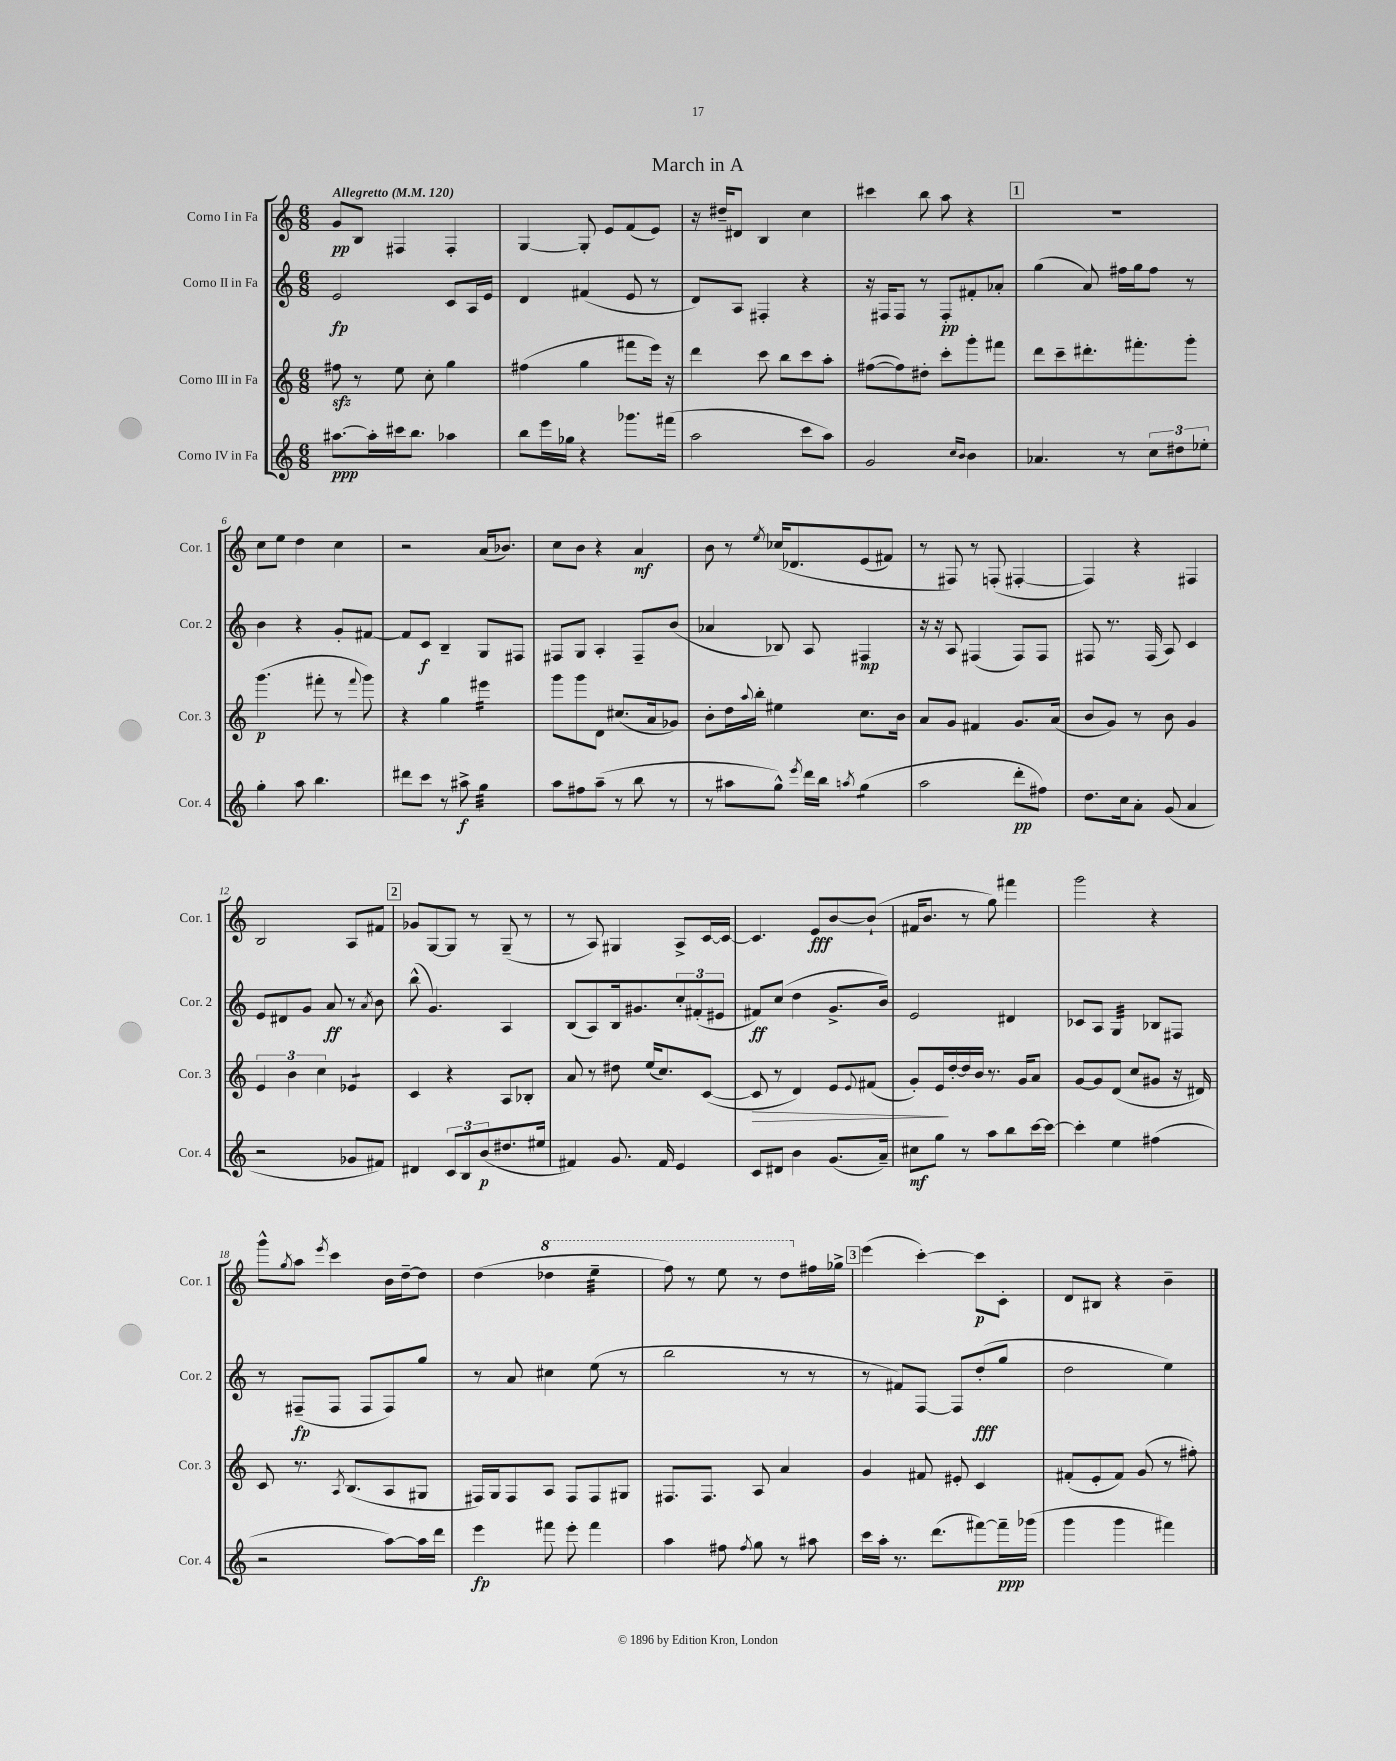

**kern	**kern	**kern	**kern
*staff4	*staff3	*staff2	*staff1
*clefG2	*clefG2	*clefG2	*clefG2
*k[]	*k[]	*k[]	*k[]
*M6/8	*M6/8	*M6/8	*M6/8
*MM120	*MM120	*MM120	*MM120
[8.aa#	8ff#	2e	8g
.	8r	.	8B
16aa#']	.	.	.
16ccc#	8ee	.	4F#
8.bb	.	.	.
.	8cc'	.	.
4aa-	4gg	8c	4F#'
.	.	16A	.
.	.	16e	.
=	=	=	=
8bb	(4ff#	4d	[4G
16eee	.	.	.
16gg-	.	.	.
4r	4gg	(4f#	8G']
.	.	.	8e
8.ggg-	8fff#	8e	(8f
.	16eee)	8r	8e)
(16fff#	16r	.	.
=	=	=	=
2aa	4ddd	8d)	16r
.	.	.	16dd#~
.	.	8A	8d#
.	8ccc	4F#'	4B
.	8bb	.	.
8ccc	8ccc	4r	4cc
8aa)	8aa'	.	.
=	=	=	=
2g	([8ff#	16r	4ccc#
.	.	16F#	.
.	8ff#])	8F#	.
.	8dd#'	8r	8bb
.	8ccc'	8F#'	8aa
16qqcc	.	.	.
16qqb	.	.	.
4b	8ggg'	8f#'	4r
.	8fff#	8a-'	.
=	=	=	=
4.a-	8ddd	(4gg	2.r
.	8ccc~	.	.
.	8.ddd#'	8a)	.
8r	.	16ff#	.
.	8.fff#'	16gg	.
12cc	.	8ff#	.
12dd#	.	.	.
.	8ggg'	8r	.
12ee-'	.	.	.
=	=	=	=
4gg'	(4.ggg	4b	8cc
.	.	.	8ee
8aa	.	4r	4dd
4.bb	8fff#'	.	.
.	8r	8g'	4cc
.	8qqfff#	.	.
.	8ggg)	[8f#	.
=	=	=	=
8ddd#	4r	8f#]	2r
8ccc	.	8c	.
8r	4gg	4B~	.
8aa#^	.	.	.
4gg	4eee#	8G	(16a
.	.	.	8.b-)
.	.	8F#	.
=	=	=	=
8aa	8ggg	8F#	8cc
8ff#	8ggg	8G	8b
(8aa~	8d	4A'	4r
8r	(8.cc#	.	.
8bb	.	8F#~	4a
.	16a	.	.
8r	8g-)	(8b	.
=	=	=	=
8r	8b'	4a-	8b
8aa#	16dd	.	8r
.	8qqaa	.	.
.	16bb'	.	.
.	.	.	8qee
8gg^^)	4ee#	8B-)	&(16cc-
.	.	.	8.d-
8qeee	.	.	.
16ddd	.	8A	.
16bb	.	.	.
8qaa	.	.	.
(4gg	8.cc	4F#	(8e
.	.	.	8f#)
.	16b	.	.
=	=	=	=
2aa	8a	16r	8r
.	.	16r	.
.	8g	8A	8F#&)
.	4f#	(4F#	8r
.	.	.	(8F'
8ddd'	8.g	8F#)	[4F#'
8ff#)	.	8F#	.
.	(16a	.	.
=	=	=	=
8.dd	8b	8F#	4F#])
.	8g)	8.r	.
16cc	.	.	.
8a'	8r	.	4r
.	.	(16F#	.
(8g	8b	8A)	.
4a	4g	4c	4F#
=	=	=	=
2r	6e	8e	2B
.	.	8d#	.
.	6b	.	.
.	.	8g	.
.	6cc	.	.
.	.	8a	.
8g-	4e-	8r	8A
.	.	8qa	.
8f#)	.	8b	8f#
=	=	=	=
4d#	4c	(8bb^^	8g-
.	.	4.g)	[8G
12c	4r	.	8G]
12B	.	.	.
.	.	.	8r
(12b	.	.	.
8.dd#	8A	4A	(8G~
.	8B-'	.	8r
16ee#	.	.	.
=	=	=	=
4f#)	8a	(8B	8r
.	8r	8A)	8A)
8.g	8dd#	16B	4G#
.	.	8.g#	.
.	(16ee	.	.
16f#	8.cc)	.	.
4e	.	12cc'	8A^
.	.	(12f#'	.
.	([8c	.	[16c
.	.	12e#	.
.	.	.	16c_
=	=	=	=
8c	8c]	8f#)	4.c]
8d#	8r	(8cc	.
4b	4d)	4dd	.
.	.	.	8e
(8.g	8e	8.g^	[8b
.	8qqe	.	.
.	(8f#	.	(8b`]
16a~)	.	16b)	.
=	=	=	=
8cc#	8g')	2e	16f#
.	.	.	8.b
8gg	16e	.	.
.	[16dd'	.	.
8r	16dd]	.	8r
.	16b	.	.
8aa	8.r	.	8gg)
8bb	.	4d#	4fff#
.	16g	.	.
[16ccc	8a	.	.
16ccc_	.	.	.
=	=	=	=
4ccc']	[8g	8c-	2ggg
.	8g]	8A	.
4ee	(8d	4G	.
.	8cc	.	.
(4ff#	8g#	8B-	4r
.	16r	8F#	.
.	16d#)	.	.
=	=	=	=
2r	8c	8r	8ggg^^
.	.	.	8qgg
.	8.r	(8F#~	8aa
.	.	.	8qeee
.	.	8F#	4ccc
.	8qA	.	.
.	(8.B	.	.
.	.	8F#	.
[8aa)	8A	8F#)	16b
.	.	.	[16dd~
16aa]	8G#	8gg	8dd]
16ddd	.	.	.
=	=	=	=
4eee	16F#)	8r	(4dd
.	16G	.	.
.	8F#	8a	.
8fff#	8A	4cc#	4ddd-
8eee'	8F#	.	.
4fff#	8F#	(8ee	4eee~
.	8G#	8r	.
=	=	=	=
4aa	8.F#	2bb	8fff)
.	.	.	8r
.	8.F#	.	.
8ff#	.	.	8eee
8qff#	.	.	.
8gg	8A	.	8r
8r	4a	8r	8ddd
8aa#	.	8r	16ff#
.	.	.	16gg-^
=	=	=	=
16ccc	4g	8r	(4eee
16aa'	.	.	.
8.r	.	8f#)	.
.	8f#	[8F	[4ccc')
(8.ddd	.	.	.
.	8e#'	8F]	.
[8fff#)	4c	(8dd'	8ccc]
16fff#~]	.	8gg	8c'
(16ggg-	.	.	.
=	=	=	=
4ggg	(8f#'	2dd	8d
.	8e'	.	8B#
4ggg	8f#)	.	4r
.	(8g	.	.
4fff#)	8r	4ee)	4b~
.	8ff#')	.	.
==	==	==	==
*-	*-	*-	*-
